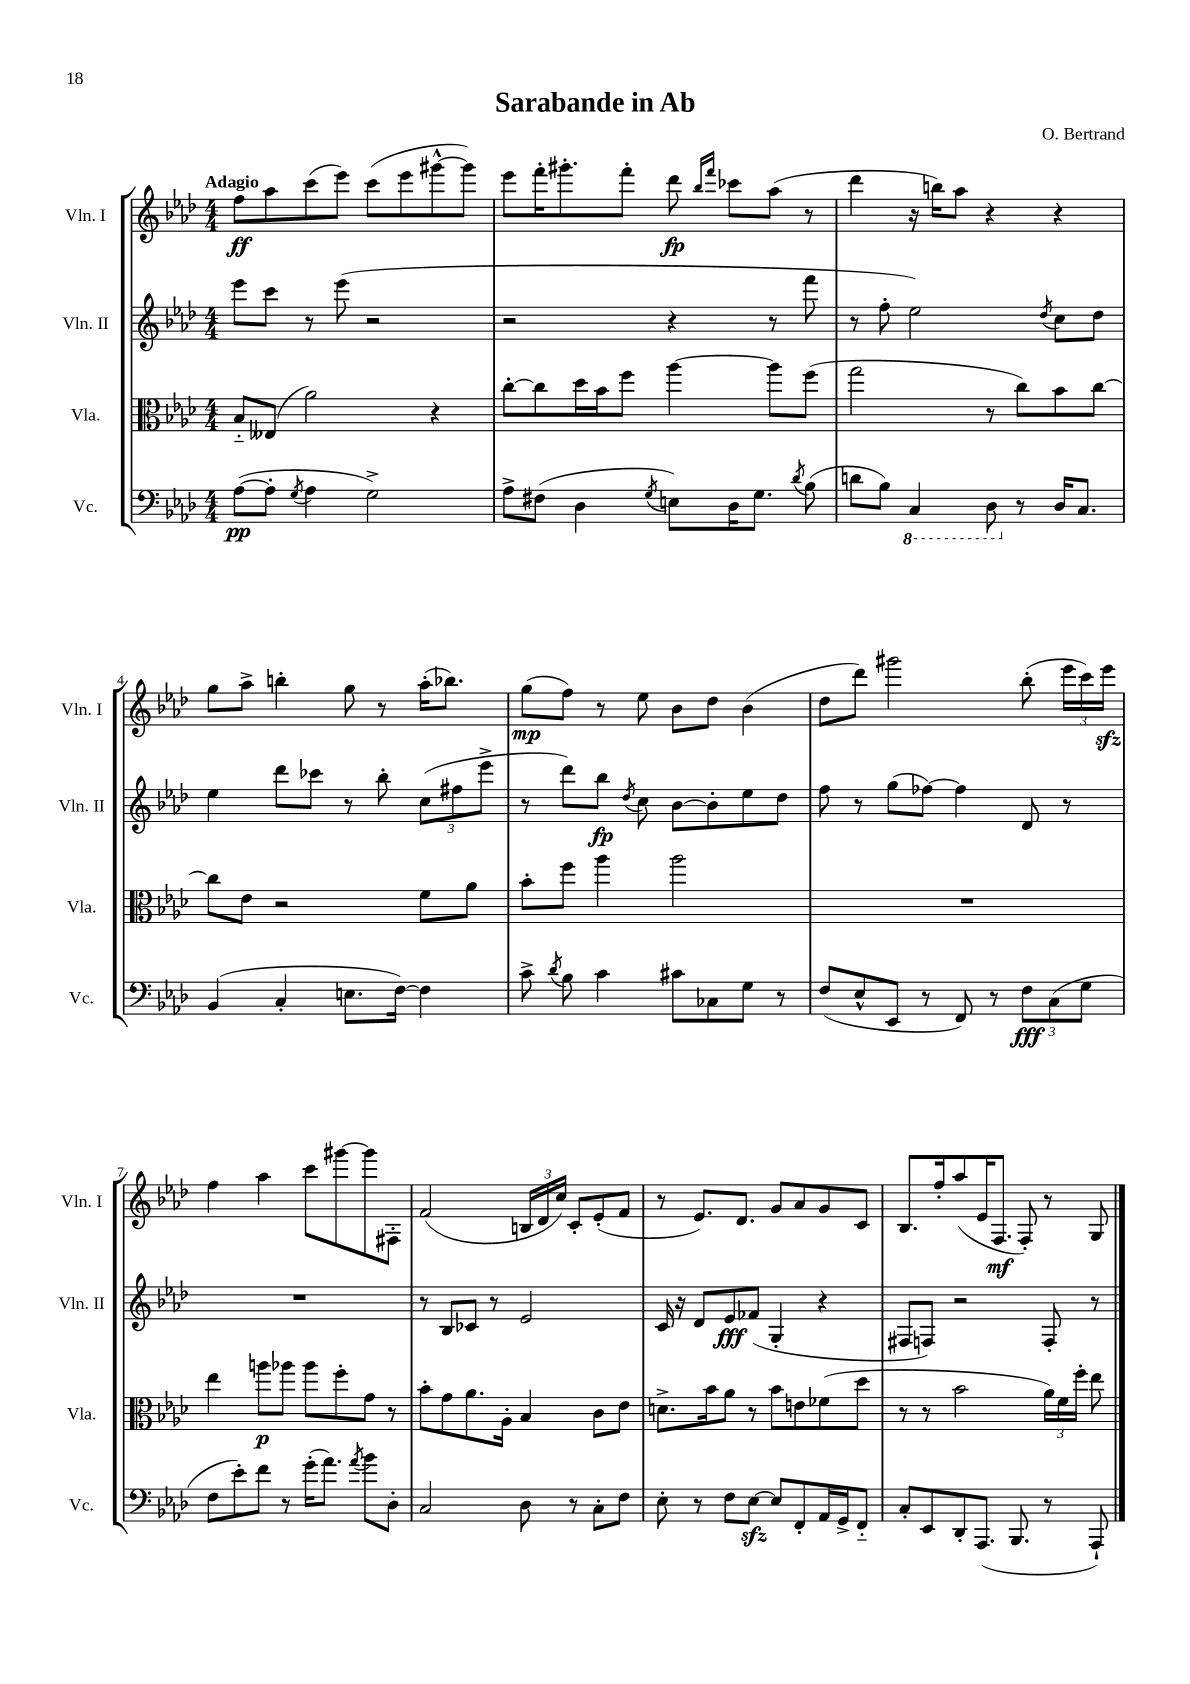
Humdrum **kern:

**kern	**kern	**kern	**kern
*staff4	*staff3	*staff2	*staff1
*clefF4	*clefC3	*clefG2	*clefG2
*k[b-e-a-d-]	*k[b-e-a-d-]	*k[b-e-a-d-]	*k[b-e-a-d-]
*M4/4	*M4/4	*M4/4	*M4/4
([8A-	8B-'~	8eee-	8ff
8A-']	(8E--	8ccc	8aa-
8qG	.	.	.
4A-	2a-)	8r	(8ccc
.	.	(8eee-	8eee-)
2G^)	.	2r	(8ccc
.	.	.	8eee-
.	4r	.	[8ggg#^^
.	.	.	8ggg#])
=	=	=	=
8A-^	[8cc'	2r	8eee-
(8F#	8cc]	.	16fff'
.	.	.	8.ggg#'
4D-	16dd-	.	.
.	16b-	.	.
.	8ff	.	8fff'
8qG	.	.	.
8E)	[4aa-	4r	8ddd-
.	.	.	16qqbb-
.	.	.	16qqfff
16D-	.	.	8ccc-
8.G	.	.	.
.	8aa-]	8r	(8aa-
8qd-	.	.	.
(8B-	(8ff	8fff	8r
=	=	=	=
8d	2gg	8r	4ddd-
8B-)	.	8ff'	.
4CC	.	2ee-)	16r
.	.	.	16bb)
.	.	.	8aa-
8DD-	8r	.	4r
8r	8cc)	.	.
.	.	8qdd-	.
16D-	8b-	8cc	4r
8.C	.	.	.
.	[8cc	8dd-	.
=	=	=	=
(4BB-	8cc]	4ee-	8gg
.	8e-	.	8aa-^
4C'	2r	8ddd-	4bb'
.	.	8ccc-	.
8.E	.	8r	8gg
.	.	8bb-'	8r
[16F)	.	.	.
4F]	8f	(12cc	(16aa-'
.	.	.	8.bb-)
.	.	12ff#	.
.	8a-	.	.
.	.	12eee-^	.
=	=	=	=
8c^	8b-'	8r	(8gg
8qd-	.	.	.
8B-	8ff	8ddd-)	8ff)
4c	4aa-	8bb-	8r
.	.	8qdd-	.
.	.	8cc	8ee-
8c#	2aa-	[8b-	8b-
8C-	.	8b-']	8dd-
8G	.	8ee-	(4b-
8r	.	8dd-	.
=	=	=	=
(8F	1r	8ff	8dd-
8E-^^	.	8r	8ddd-)
8EE-	.	(8gg	2ggg#
8r	.	[8ff-)	.
8FF)	.	4ff-]	.
8r	.	.	.
12F	.	8d-	(8bb-'
(12C	.	.	.
.	.	8r	24eee-
12G	.	.	24ccc)
.	.	.	24eee-
=	=	=	=
8F	4ee-	1r	4ff
8e-')	.	.	.
8f	8aa	.	4aa-
8r	8aa-	.	.
(16g'	8aa-	.	8ccc
8.a-)	.	.	.
.	8ff'	.	[8ggg#
8qa-	.	.	.
8b-	8g	.	8ggg#]
8D-'	8r	.	8F#'
=	=	=	=
2C	8b-'	8r	(2f
.	8g	8B-	.
.	8.a-	8c-	.
.	.	8r	.
.	16A-'	.	.
8D-	4B-	2e-	24B
.	.	.	24d-
.	.	.	24cc)
8r	.	.	8c'
8C'	8c	.	(8e-'
8F	8e-	.	8f
=	=	=	=
8E-'	8.d^	16c	8r
.	.	16r	.
8r	.	8d-	8.e-)
.	16b-	.	.
8F	8a-	8e-	.
.	.	.	8.d-
[8E-	8r	(8f-	.
8E-]	8b-	4G'	8g
8FF'	8e	.	8a-
16AA-	(8f-	4r	8g
16GG^	.	.	.
8FF'~	8dd-	.	8c
=	=	=	=
8C'	8r	8F#	8.B-
8EE-	8r	8F)	.
.	.	.	16ff'
8DD-'	2b-	2r	(8aa-
(8.AAA-	.	.	16e-
.	.	.	8.F
8.BBB-	.	.	.
.	.	.	8F')
8r	24a-)	8F'	8r
.	24f	.	.
.	24ff'	.	.
8AAA-`)	8ee-	8r	8G
==	==	==	==
*-	*-	*-	*-
